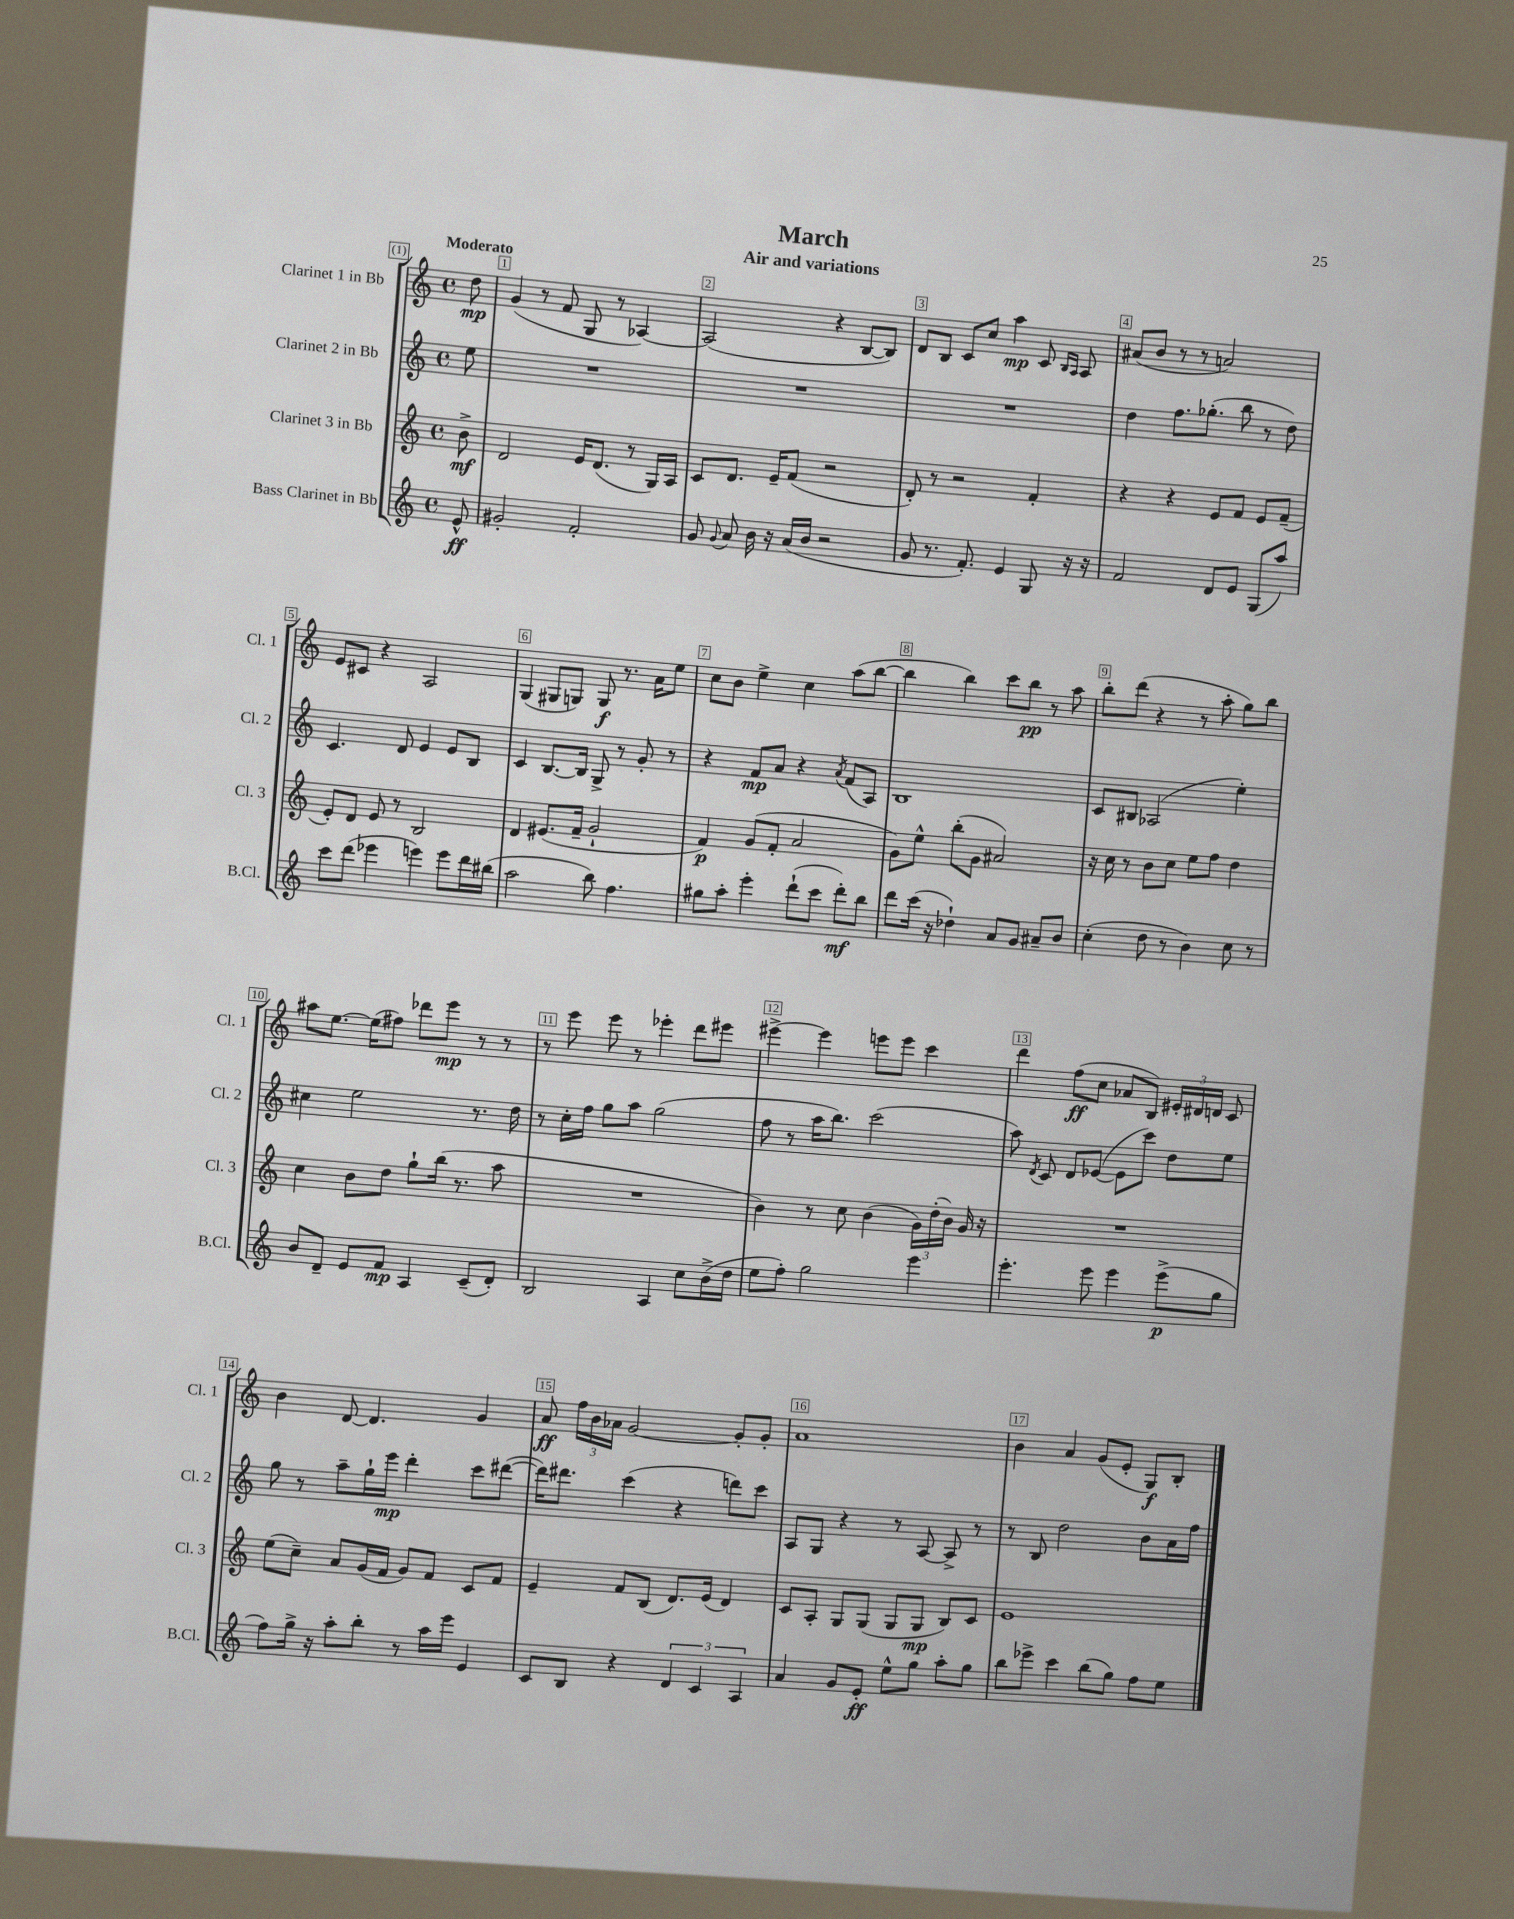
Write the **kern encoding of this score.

**kern	**kern	**kern	**kern
*staff4	*staff3	*staff2	*staff1
*clefG2	*clefG2	*clefG2	*clefG2
*k[]	*k[]	*k[]	*k[]
*M4/4	*M4/4	*M4/4	*M4/4
*met(c)	*met(c)	*met(c)	*met(c)
8e^^	8b^	8ee	8dd
=	=	=	=
2g#'	2d	1r	(4g
.	.	.	8r
.	.	.	8f
2f'	16e	.	8G
.	(8.d	.	.
.	.	.	8r
.	8r	.	[4A-)
.	16G)	.	.
.	16A	.	.
=	=	=	=
8g	8c	1r	(2A-]
8qqg	.	.	.
8a	8.d	.	.
16b	.	.	.
16r	16e~	.	.
(16a	(8f	.	.
16b	.	.	.
2r	2r	.	4r
.	.	.	[8B
.	.	.	8B])
=	=	=	=
8g	8d')	1r	8d
8.r	8r	.	8B
.	2r	.	8c
8.f')	.	.	.
.	.	.	8cc
4e	.	.	4aa
8G	4f'	.	8c
.	.	.	16qqB
.	.	.	16qqA
16r	.	.	8A
16r	.	.	.
=	=	=	=
2f	4r	4dd	(8a#
.	.	.	8b
.	4r	8.ff	8r
.	.	.	8r
.	.	(8.gg-'	.
8d	8e	.	2a)
8e	8f	8bb	.
(8G	8e	8r	.
8aa)	(8f~	8dd)	.
=	=	=	=
8ccc	8e')	4.c	8e
(8ddd	8d	.	8c#
4eee-	8e	.	4r
.	8r	8d	.
4eee)	2B	4e	2A
8eee	.	8e	.
16ddd	.	8B	.
(16bb#	.	.	.
=	=	=	=
2aa	4d	4c	(4G
.	(8.e#	[8.B	8G#
.	.	.	8G)
.	16f~	16B]	.
8bb)	2g`	8G^	8G
4.ff	.	8r	8.r
.	.	8g'	.
.	.	.	16a
.	.	8r	8ee
=	=	=	=
8gg#	4f)	4r	8cc
8aa'	.	.	8b
4eee'	(8g	8f	4ee^
.	8f'	8a	.
(8ddd`	2a	4r	4cc
8ccc	.	.	.
.	.	8qa	.
8ddd')	.	(8f	(8aa
8bb	.	8A)	[8bb
=	=	=	=
8ddd	8g)	1B	4bb]
(16ccc	8ee^^	.	.
16r	.	.	.
4dd-`)	(8bb'	.	4bb)
.	8g	.	.
8a	2a#)	.	8ccc
8g	.	.	8bb
8a#~	.	.	8r
8b	.	.	8aa
=	=	=	=
(4cc'	16r	8c	8bb'
.	16cc	.	.
.	8r	8B#	(8ddd
8dd	8b	(2A-	4r
8r	8cc	.	.
4b)	8ee	.	8r
.	8ff	.	8aa'
8cc	4dd	4ee')	8gg)
8r	.	.	8bb
=	=	=	=
8b	4cc	4cc#	8aa#
8d~	.	.	[8.ee
8e	8b	2ee	.
.	.	.	(16ee]
8f	8dd	.	8ff#)
4A	8gg`	.	8ddd-
.	(16bb	.	8eee
.	8.r	.	.
(8c~	.	8.r	8r
8d')	8aa	.	8r
.	.	16dd	.
=	=	=	=
2B	1r	8r	8r
.	.	16cc'	8eee
.	.	16ff	.
.	.	8gg	8eee
.	.	8aa	8r
4A	.	(2gg	4eee-'
8cc	.	.	8ddd
(16b^	.	.	8eee#
16dd	.	.	.
=	=	=	=
8ee	4b)	8ff	[4eee#^
8ff')	.	8r	.
2gg	8r	16aa	4eee#]
.	.	8.bb)	.
.	8cc	.	.
.	(4b	(2ccc	8eee
.	.	.	8eee
4eee	24g)	.	4ccc
.	(24dd'	.	.
.	24b)	.	.
.	16g	.	.
.	16r	.	.
=	=	=	=
4.eee'	1r	8aa)	4ddd
.	.	8qd	.
.	.	8c	.
.	.	8d	(8ff
8eee	.	([8e-	8cc
4eee	.	8e-]	8a-
.	.	8ccc)	8B)
(8eee^	.	8dd	24e#'
.	.	.	24d#
.	.	.	24d
8gg	.	8ee	8c
=	=	=	=
8ff)	(8ee	8gg	4b
16gg^	8cc~)	8r	.
16r	.	.	.
8aa'	8a	8aa~	[8d
8bb'	(16g	16gg`	4.d]
.	16f	16eee	.
8r	8g)	4ddd'	.
16aa	8f	.	.
16eee	.	.	.
4e	8c	8ccc	4g
.	8f	([8ddd#	.
=	=	=	=
8c	4e~	16ddd#])	8a
.	.	8.ddd#	.
8B	.	.	24ff
.	.	.	24b
.	.	.	24a-
4r	8f	(4ccc	[2g
.	(8B	.	.
6d	8.d)	4r	.
6c	.	.	.
.	(16e	.	.
.	4d)	8ddd)	8g']
6A	.	.	.
.	.	8ccc	8g'
=	=	=	=
4a	8c	8A	1a
.	8A'	8G	.
8g	8G	4r	.
8e'	(8G	.	.
8ee^^	8G	8r	.
8gg	8G	[8A	.
8aa'	8B)	8A^]	.
8gg	8c	8r	.
=	=	=	=
8bb	1e	8r	4b
8eee-^	.	8B	.
4ccc	.	2dd	4a
(8bb	.	.	(8g
8gg)	.	.	8e'
8ff	.	8b	8G)
8ee	.	16a	8B'
.	.	16ff	.
==	==	==	==
*-	*-	*-	*-
